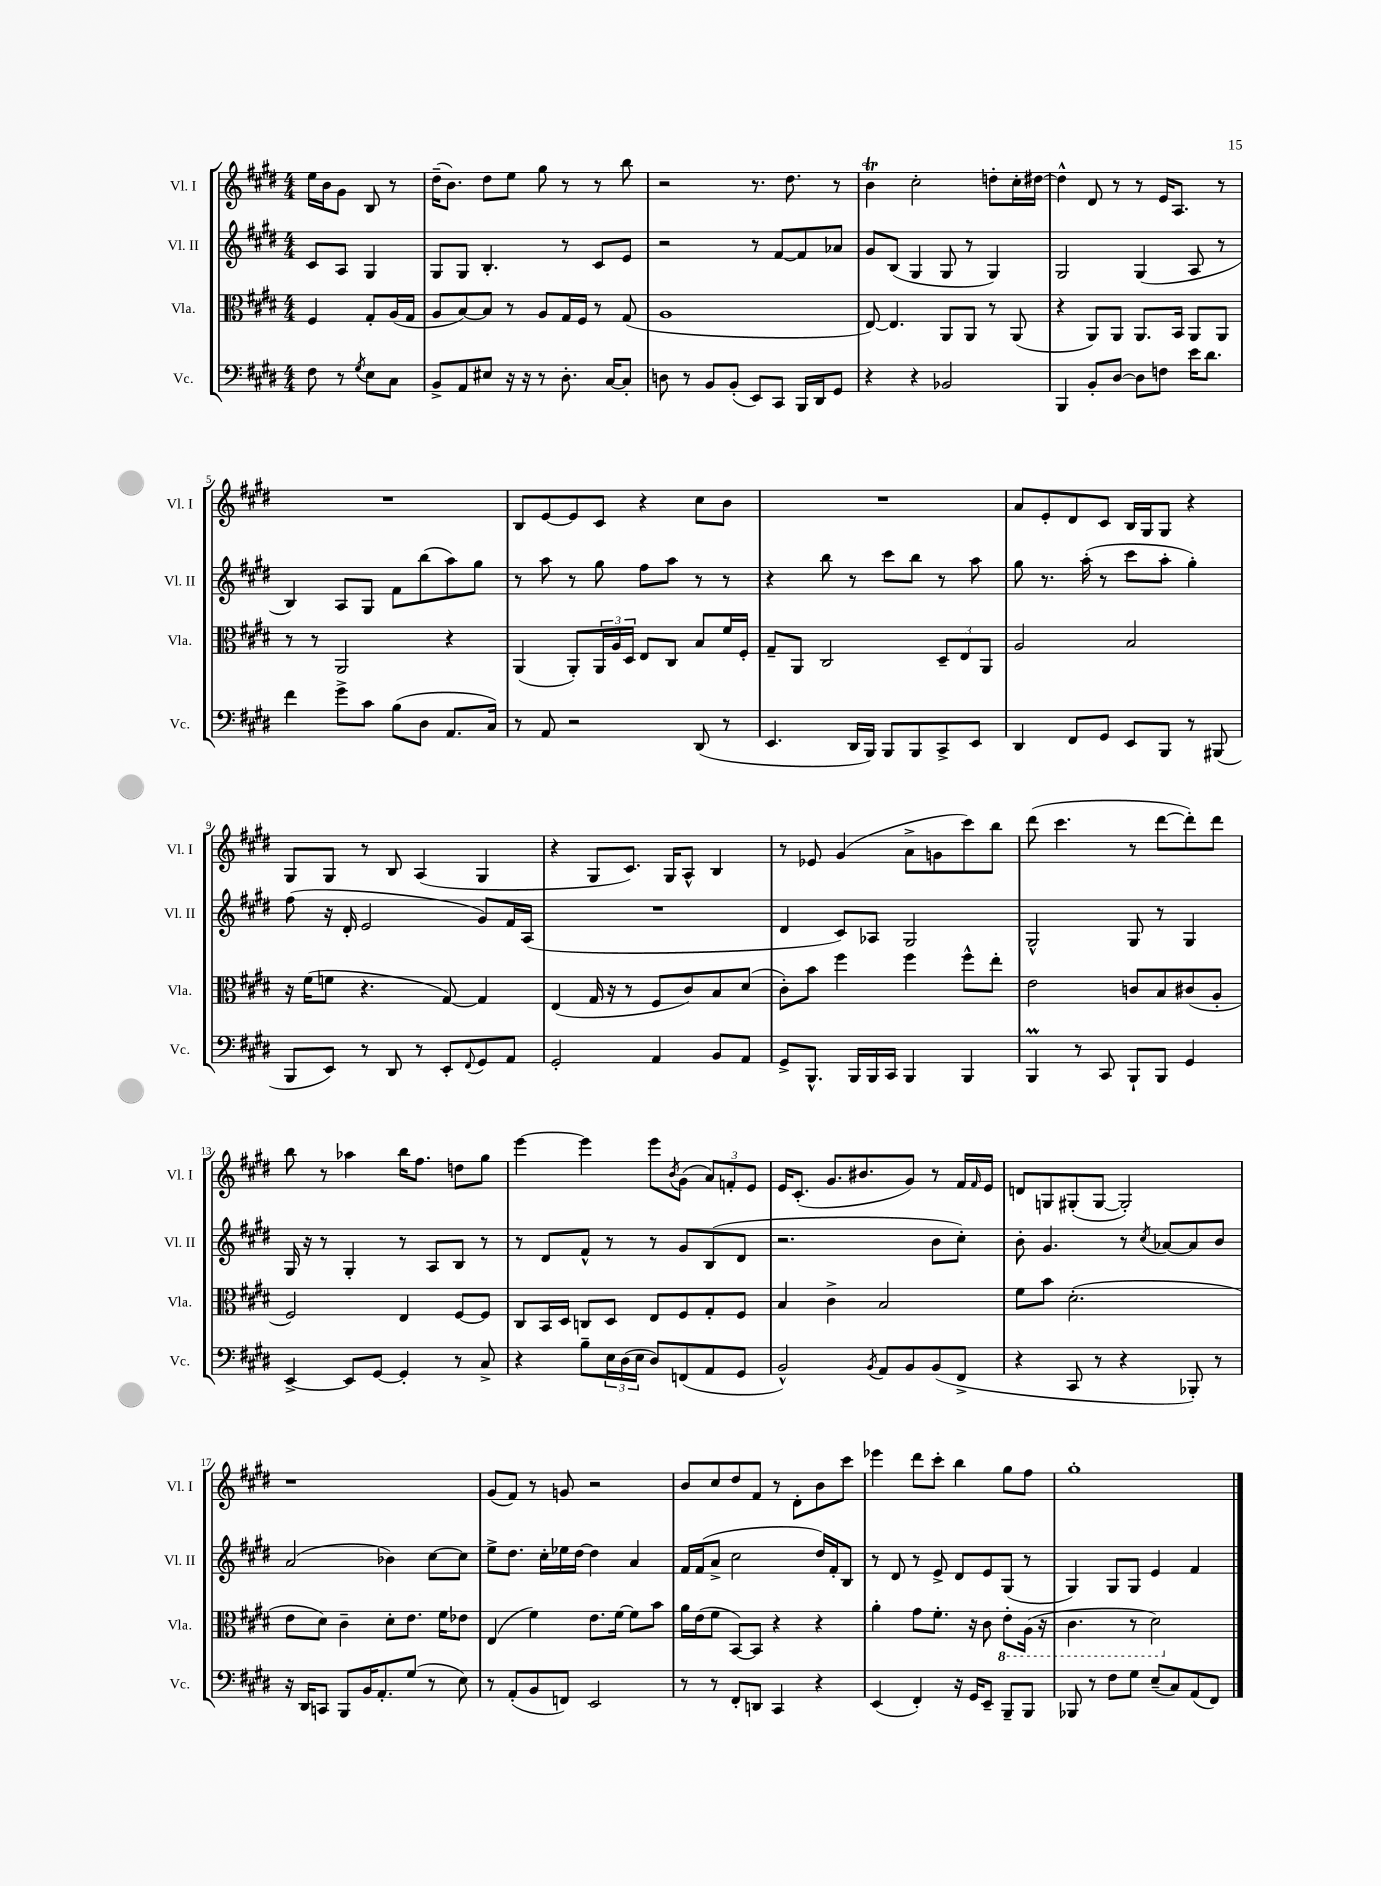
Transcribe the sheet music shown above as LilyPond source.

<<
\new StaffGroup <<
\new Staff = "s0" \with { instrumentName = "Vl. I" shortInstrumentName = "Vl. I" } {
    \clef treble \key e \major \numericTimeSignature \time 4/4 \partial 2
    e''16 b'16 gis'8 b8 r8 |
    dis''16--( b'8.) dis''8 e''8 gis''8 r8 r8 b''8 |
    r2 r8. dis''8. r8 |
    b'4\trill cis''2-. d''8-. cis''16-. dis''16~ |
    dis''4-^ dis'8 r8 r8 e'16 a8. r8 |
    R1 |
    b8 e'8~ e'8 cis'8 r4 cis''8 b'8 |
    R1 |
    a'8 e'8-. dis'8 cis'8 b16 gis16 gis8 r4 |
    gis8 gis8 r8 b8 a4( gis4 |
    r4 gis8 cis'8.) gis16 a8-^ b4 |
    r8 ees'8 gis'4( a'8-> g'8 cis'''8) b''8 |
    dis'''8( cis'''4. r8 dis'''8~ dis'''8-.) dis'''8 |
    b''8 r8 aes''4 b''16 fis''8. d''8 gis''8 |
    e'''4~ e'''4 e'''8 \acciaccatura { b'8 } gis'8( \tuplet 3/2 { a'8) f'8-. e'8 } |
    e'16 cis'8.-.( gis'8. bis'8. gis'8) r8 fis'16 \grace { fis'16 } e'16 |
    d'8 g8 gis8-.( gis8~ gis2-.) |
    r1 |
    gis'8( fis'8) r8 g'8 r2 |
    b'8 cis''8 dis''8 fis'8 r8 dis'8-. b'8 cis'''8 |
    ees'''4 dis'''8 cis'''8-. b''4 gis''8 fis''8 |
    gis''1-. \bar "|." |
}
\new Staff = "s1" \with { instrumentName = "Vl. II" shortInstrumentName = "Vl. II" } {
    \clef treble \key e \major \numericTimeSignature \time 4/4 \partial 2
    cis'8 a8 gis4 |
    gis8 gis8 b4.-. r8 cis'8 e'8 |
    r2 r8 fis'8~ fis'8 aes'8 |
    gis'8 b8( gis4 gis8 r8 gis4) |
    gis2 gis4( a8 r8 |
    b4) a8 gis8 fis'8 b''8( a''8) gis''8 |
    r8 a''8 r8 gis''8 fis''8 a''8 r8 r8 |
    r4 b''8 r8 cis'''8 b''8 r8 a''8 |
    gis''8 r8. a''16-.( r8 cis'''8 a''8-. gis''4-.) |
    fis''8( r16 dis'16-. e'2 gis'8) fis'16 a16( |
    R1 |
    dis'4 cis'8) aes8 gis2 |
    gis2-^ gis8 r8 gis4 |
    gis16 r16 r8 gis4-. r8 a8 b8 r8 |
    r8 dis'8 fis'8-^ r8 r8 gis'8 b8( dis'8 |
    r2. b'8 cis''8-.) |
    b'8-. gis'4. r8 \acciaccatura { cis''8 } aes'8~ aes'8 b'8 |
    a'2( bes'4) cis''8~ cis''8 |
    e''8-> dis''8. cis''16-. ees''16 dis''16~ dis''4 a'4 |
    fis'16 fis'16( a'8-> cis''2 dis''16) fis'16-. b8 |
    r8 dis'8 r8 e'8-> dis'8 e'8 gis8( r8 |
    gis4) gis8 gis8 e'4 fis'4 \bar "|." |
}
\new Staff = "s2" \with { instrumentName = "Vla." shortInstrumentName = "Vla." } {
    \clef alto \key e \major \numericTimeSignature \time 4/4 \partial 2
    fis4 gis8-. a16( gis16 |
    a8 b8~) b8 r8 a8 gis16 fis16 r8 gis8( |
    a1 |
    e8~) e4. a,8 a,8 r8 a,8( |
    r4 a,8) a,8 a,8. b,16 a,8 a,8 |
    r8 r8 a,2 r4 |
    a,4( a,8-.) \tuplet 3/2 { a,16 a16 dis16 } e8 cis8 b8 fis'16 fis16-. |
    gis8-- a,8 cis2 \tuplet 3/2 { dis8-- e8 a,8 } |
    a2 b2 |
    r16 fis'16( f'8 r4. gis8~) gis4 |
    e4( gis16 r16 r8 fis8 cis'8) b8 dis'8( |
    cis'8-.) b'8 fis''4 fis''4 fis''8-^ e''8-. |
    e'2 c'8 b8 cis'8( a8-. |
    fis2) e4 fis8~ fis8 |
    cis8 b,16 dis16 c8 dis8 e8 fis8 gis8-. fis8 |
    b4 cis'4-> b2 |
    fis'8 b'8 dis'2.-.( |
    e'8 dis'8) cis'4-- dis'8-. e'8. fis'16 ees'8 |
    e4( fis'4) e'8. fis'16~ fis'8 b'8 |
    a'16 e'16( fis'8 b,8~) b,8 r4 r4 |
    a'4-. gis'8 fis'8.-. r16 cis'8 \ottava #-1 e8-. a,16( r16 |
    cis4. r8 dis2) \ottava #0 \bar "|." |
}
\new Staff = "s3" \with { instrumentName = "Vc." shortInstrumentName = "Vc." } {
    \clef bass \key e \major \numericTimeSignature \time 4/4 \partial 2
    fis8 r8 \acciaccatura { gis8 } e8 cis8 |
    b,8-> a,8 eis8 r16 r16 r8 dis8.-. cis16~ cis8-. |
    d8 r8 b,8 b,8-.( e,8) cis,8 b,,16 dis,16 gis,8 |
    r4 r4 bes,2 |
    b,,4 b,8-. dis8~ dis8 f8 e'16 dis'8. |
    fis'4 gis'8-> cis'8 b8( dis8 a,8. cis16) |
    r8 a,8 r2 dis,8( r8 |
    e,4. dis,16 b,,16) b,,8 b,,8 cis,8-> e,8 |
    dis,4 fis,8 gis,8 e,8 b,,8 r8 bis,,8( |
    b,,8 e,8) r8 dis,8 r8 e,8-. \appoggiatura { fis,8 } gis,8 a,8 |
    gis,2-. a,4 b,8 a,8 |
    gis,8-> b,,8.-^ b,,16 b,,16 cis,16 b,,4 b,,4 |
    b,,4\prall r8 cis,8 b,,8-! b,,8 gis,4 |
    e,4~-> e,8 gis,8~ gis,4-. r8 cis8-> |
    r4 b8-- \tuplet 3/2 { e16 dis16( e16 } dis8) f,8( a,8 gis,8 |
    b,2-^) \acciaccatura { b,8 } a,8 b,8 b,8( fis,8-> |
    r4 cis,8 r8 r4 bes,,8-.) r8 |
    r16 dis,16 c,8 b,,8 b,16 a,8.-. gis8( r8 e8) |
    r8 a,8-.( b,8 f,8) e,2 |
    r8 r8 fis,8-. d,8 cis,4 r4 |
    e,4( fis,4-.) r16 gis,16 e,8-- b,,8-- b,,8 |
    bes,,8 r8 fis8 gis8 e8--( cis8) a,8( fis,8) \bar "|." |
}
>>
>>
